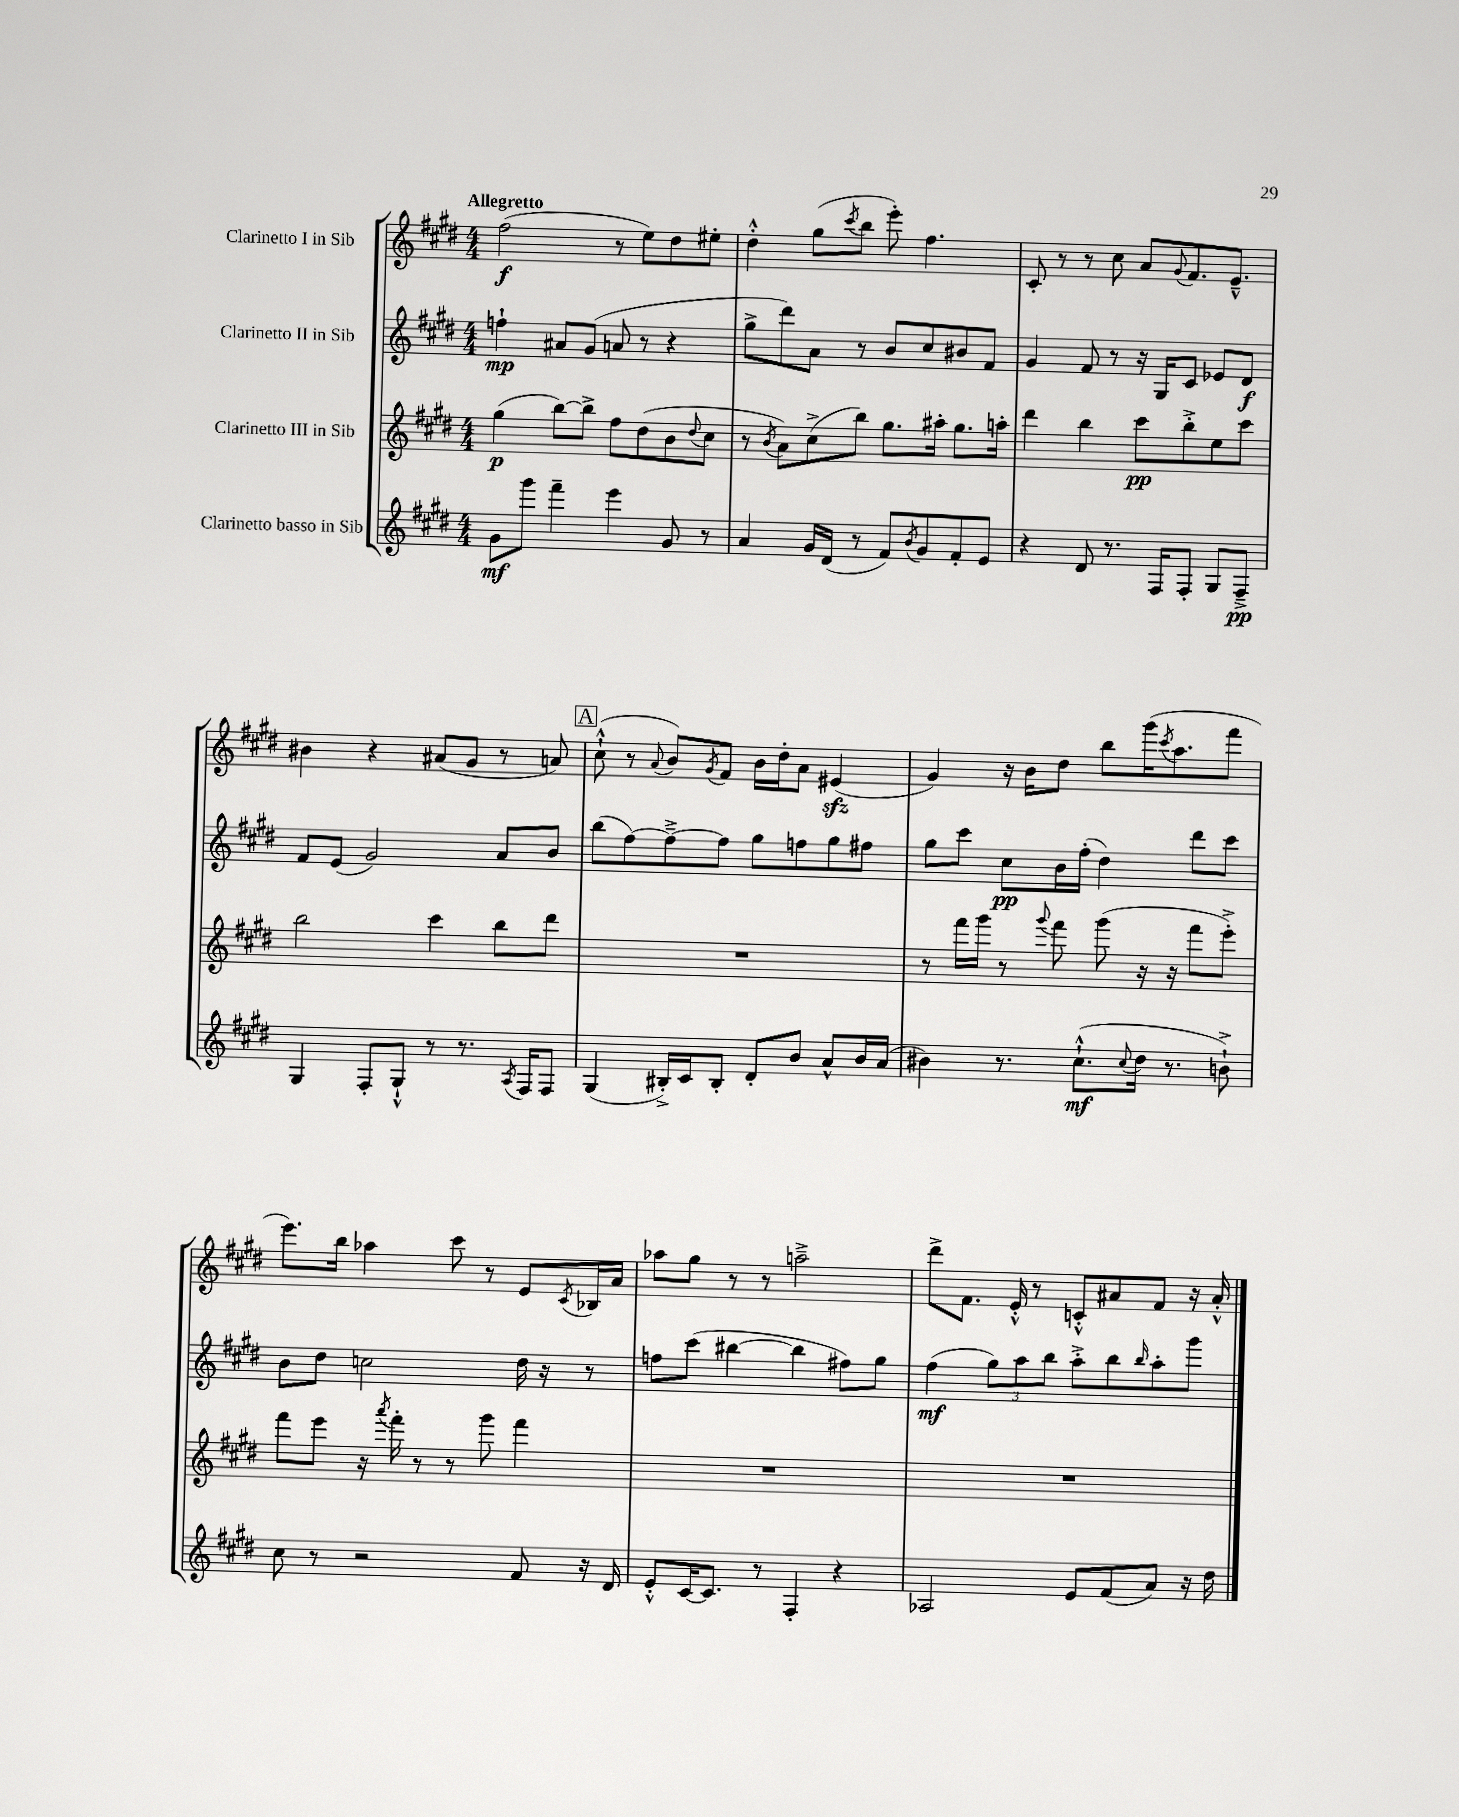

**kern	**dynam	**kern	**dynam	**kern	**dynam	**kern	**dynam
*part4	*part4	*part3	*part3	*part2	*part2	*part1	*part1
*staff4	*staff4	*staff3	*staff3	*staff2	*staff2	*staff1	*staff1
*I"Clarinetto basso in Sib	*	*I"Clarinetto III in Sib	*	*I"Clarinetto II in Sib	*	*I"Clarinetto I in Sib	*
*clefG2	*	*clefG2	*	*clefG2	*	*clefG2	*
*k[f#c#g#d#]	*	*k[f#c#g#d#]	*	*k[f#c#g#d#]	*	*k[f#c#g#d#]	*
*M4/4	*	*M4/4	*	*M4/4	*	*M4/4	*
=1	=1	=1	=1	=1	=1	=1	=1
!	!	!	!	!	!	!LO:TX:a:B:t=Allegretto	!
8g#\L	mf	(4gg#\	p	4ffn`\	mp	(2ff#\	f
8ggg#\J	.	.	.	.	.	.	.
4fff#~\	.	[8bb\L)	.	8a#X/L	.	.	.
.	.	8bb^\J]	.	(8g#/J	.	.	.
4eee\	.	8ff#\L	.	8an/	.	8r	.
.	.	(8dd#\	.	8r	.	8ee\L)	.
8g#/	.	8b\	.	4r	.	8dd#\	.
.	.	8qqdd#/	.	.	.	.	.
8r	.	8cc#\J	.	.	.	8ee#X'\J	.
=2	=2	=2	=2	=2	=2	=2	=2
4a/	.	8r	.	8gg#^\L	.	4dd#'^^\	.
.	.	8qb/	.	.	.	.	.
.	.	8a\L)	.	8ddd#\)	.	.	.
16g#/LL	.	(8cc#^\	.	8a\J	.	(8gg#\L	.
(16d#/JJ	.	.	.	.	.	.	.
.	.	.	.	.	.	8qccc#/	.
8r	.	8bb\J)	.	8r	.	8bb\J	.
8f#/L)	.	8.gg#\L	.	8b/L	.	8eee'\)	.
8qb/	.	.	.	.	.	.	.
8g#/	.	.	.	8cc#/	.	4.ff#\	.
.	.	16aa#X'\Jk	.	.	.	.	.
8f#'/	.	8.gg#\L	.	8b#X/	.	.	.
8e/J	.	.	.	8f#/J	.	.	.
.	.	16aan'\Jk	.	.	.	.	.
=3	=3	=3	=3	=3	=3	=3	=3
4r	.	4ddd#\	.	4g#/	.	8c#'/	.
.	.	.	.	.	.	8r	.
8d#/	.	4bb\	.	8f#/	.	8r	.
8.r	.	.	.	8r	.	8cc#\	.
.	.	8ccc#\L	pp	16r	.	8a/L	.
16F#/KL	.	.	.	16G#/KL	.	.	.
.	.	.	.	.	.	8qqg#/	.
8F#'/J	.	8bb'^\	.	8c#/J	.	8.f#/	.
8G#/L	.	8ee\	.	8e-X/L	.	.	.
.	.	.	.	.	.	8.e~^^/J	.
8F#~^/J	pp	8ccc#\J	.	8d#/J	f	.	.
!!LO:LB:g=z
=4	=4	=4	=4	=4	=4	=4	=4
4G#/	.	2bb\	.	8f#/L	.	4b#X\	.
.	.	.	.	(8e/J	.	.	.
8F#'/L	.	.	.	2g#/)	.	4r	.
8G#`^^/J	.	.	.	.	.	.	.
8r	.	4ccc#\	.	.	.	(8a#X/L	.
8.r	.	.	.	.	.	8g#/J	.
.	.	8bb\L	.	8a/L	.	8r	.
8qA/	.	.	.	.	.	.	.
16F#/KL	.	.	.	.	.	.	.
8F#/J	.	8ddd#\J	.	8b/J	.	8an/)	.
!!LO:REH:place=s1:t=A
=5	=5	=5	=5	=5	=5	=5	=5
(4G#/	.	1r	.	(8bb\L	.	(8cc#`^^\	.
.	.	.	.	[8ff#\)	.	8r	.
.	.	.	.	.	.	8qqa/	.
16B#X'^/LL)	.	.	.	8ff#~^\_	.	8b/L)	.
16c#/J	.	.	.	.	.	.	.
.	.	.	.	.	.	8qg#/	.
8B#'/J	.	.	.	8ff#\J]	.	8f#/J	.
8d#'/L	.	.	.	8gg#\L	.	16b\LL	.
.	.	.	.	.	.	16dd#'\J	.
8b/J	.	.	.	8ffn\	.	8a\J	.
8a^^/L	.	.	.	8gg#\	.	(4e#Xzz/	.
16b/L	.	.	.	8ff#X\J	.	.	.
(16a/JJ	.	.	.	.	.	.	.
=6	=6	=6	=6	=6	=6	=6	=6
4b#X\)	.	8r	.	8gg#\L	.	4g#/)	.
.	.	16fff#\LL	.	8ccc#\J	.	.	.
.	.	16ggg#\JJ	.	.	.	.	.
8.r	.	8r	.	8cc#\L	pp	16r	.
.	.	.	.	.	.	16b\KL	.
.	.	8qqggg#/	.	.	.	.	.
.	.	8fff#\	.	16b\L	.	8dd#\J	.
(8.cc#`^^\L	mf	.	.	(16ff#'\JJ	.	.	.
.	.	(8ggg#\	.	4dd#\)	.	8bb\L	.
8qqcc#/	.	.	.	.	.	.	.
16dd#\Jk	.	16r	.	.	.	(16ggg#\K	.
.	.	.	.	.	.	8qccc#/	.
8.r	.	16r	.	.	.	8.aa\	.
.	.	8fff#\L	.	8ddd#\L	.	.	.
8bn`^\)	.	8eee'^\J)	.	8ccc#\J	.	8fff#\J	.
!!LO:LB:g=z
=7	=7	=7	=7	=7	=7	=7	=7
8cc#\	.	8fff#\L	.	8b\L	.	8.eee\L)	.
8r	.	8eee\J	.	8dd#\J	.	.	.
.	.	.	.	.	.	16bb\Jk	.
2r	.	16r	.	2ccn\	.	4aa-X\	.
.	.	8qaaa/	.	.	.	.	.
.	.	16fff#'\	.	.	.	.	.
.	.	8r	.	.	.	.	.
.	.	8r	.	.	.	8ccc#\	.
.	.	8ggg#\	.	.	.	8r	.
8f#/	.	4fff#\	.	16dd#\	.	8e/L	.
.	.	.	.	16r	.	.	.
.	.	.	.	.	.	8qc#/	.
16r	.	.	.	8r	.	16B-X/L	.
16d#/	.	.	.	.	.	16a/JJ	.
=8	=8	=8	=8	=8	=8	=8	=8
8e'^^/L	.	1r	.	8ffn\L	.	8aa-X\L	.
[16c#/K	.	.	.	(8ccc#\J	.	8gg#\J	.
8.c#/J]	.	.	.	.	.	.	.
.	.	.	.	[4bb#X\	.	8r	.
8r	.	.	.	.	.	8r	.
4F#'/	.	.	.	4bb#\]	.	2aan~^\	.
4r	.	.	.	8ff#X\L)	.	.	.
.	.	.	.	8gg#\J	.	.	.
=9	=9	=9	=9	=9	=9	=9	=9
2A-X/	.	1r	.	(4ff#\	mf	8ddd#^\L	.
.	.	.	.	.	.	8.f#\J	.
.	.	.	.	12gg#\L)	.	.	.
.	.	.	.	.	.	16e'^^/	.
.	.	.	.	12aa\	.	.	.
.	.	.	.	.	.	8r	.
.	.	.	.	12bb\J	.	.	.
8e/L	.	.	.	8aa'^\L	.	8cn'^^/L	.
(8f#/	.	.	.	8bb\	.	8a#X/	.
.	.	.	.	16qqbb/	.	.	.
8a/J)	.	.	.	8aa'\	.	8f#/J	.
16r	.	.	.	8ggg#\J	.	16r	.
16dd#\	.	.	.	.	.	16a#'^^/	.
==	==	==	==	==	==	==	==
*-	*-	*-	*-	*-	*-	*-	*-
